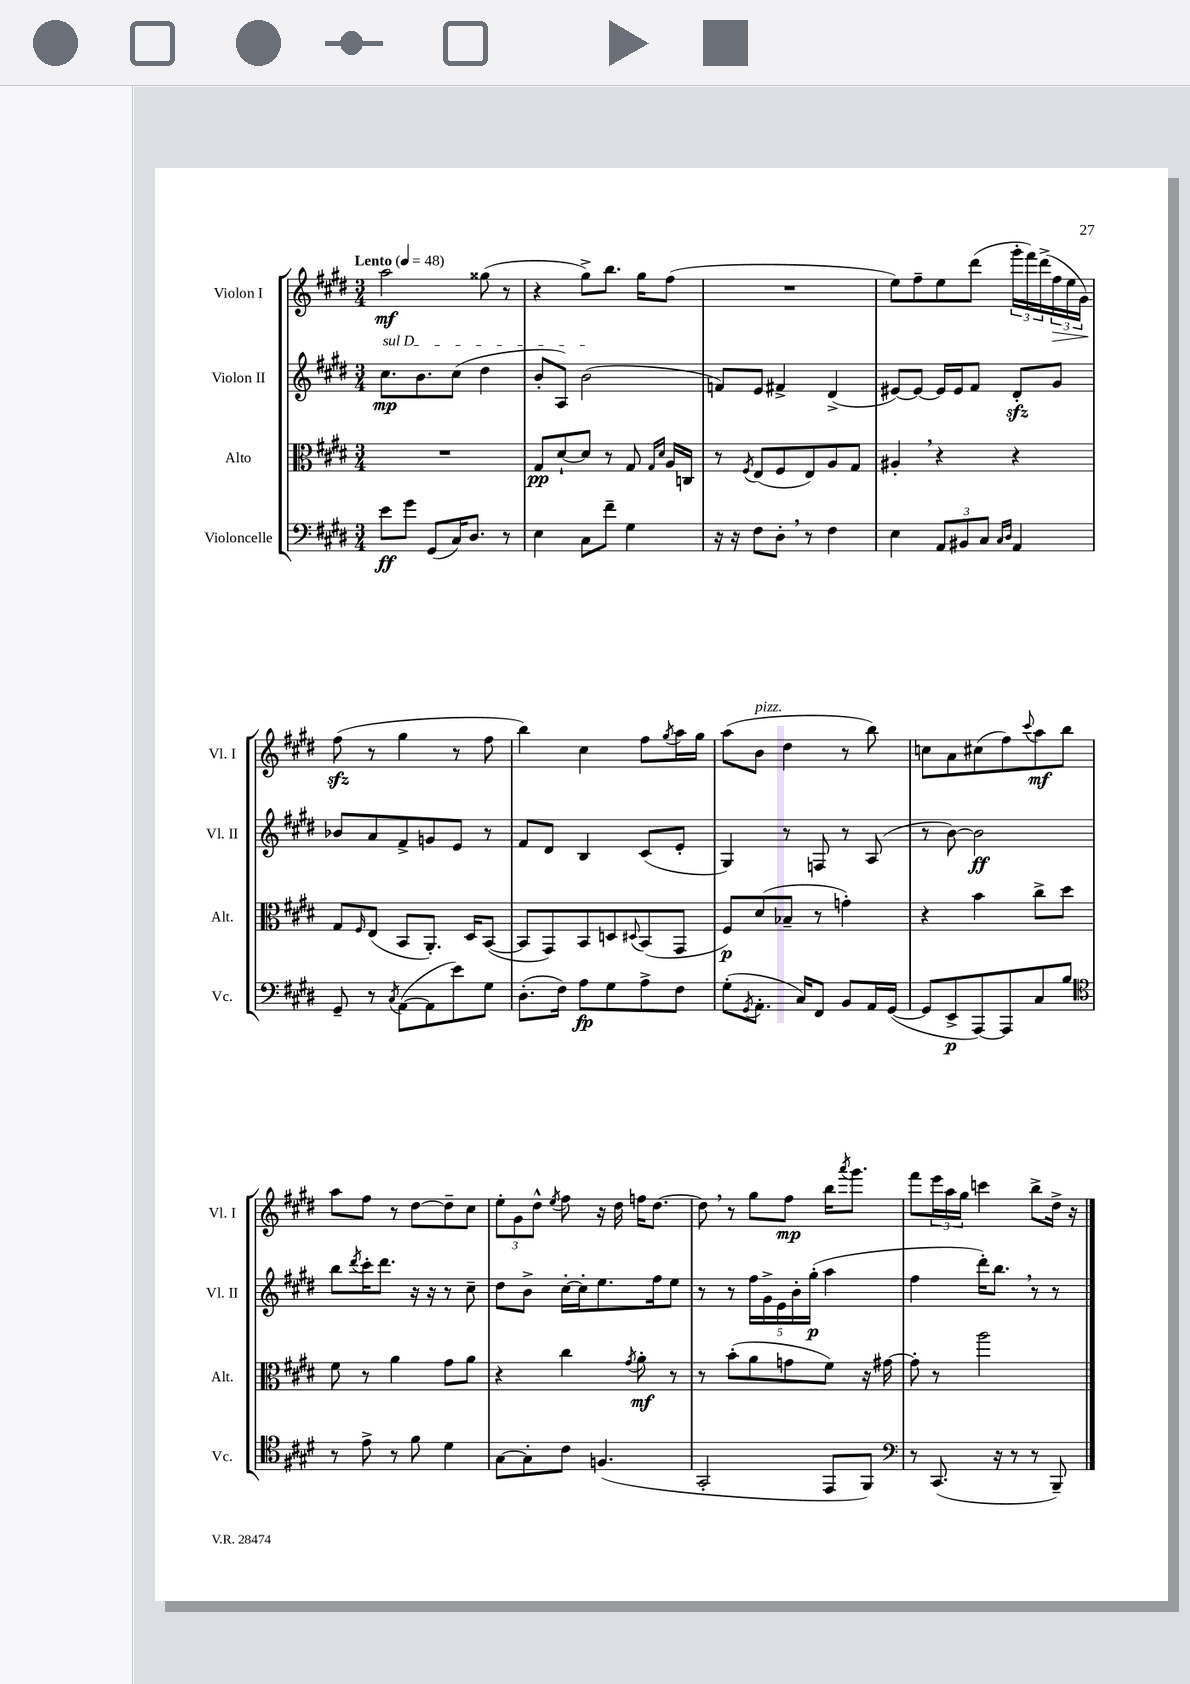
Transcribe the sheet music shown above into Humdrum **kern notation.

**kern	**dynam	**kern	**dynam	**kern	**dynam	**kern	**dynam
*part4	*part4	*part3	*part3	*part2	*part2	*part1	*part1
*staff4	*staff4	*staff3	*staff3	*staff2	*staff2	*staff1	*staff1
*I"Violoncelle	*	*I"Alto	*	*I"Violon II	*	*I"Violon I	*
*I'Vc.	*	*I'Alt.	*	*I'Vl. II	*	*I'Vl. I	*
*clefF4	*	*clefC3	*	*clefG2	*	*clefG2	*
*k[f#c#g#d#]	*	*k[f#c#g#d#]	*	*k[f#c#g#d#]	*	*k[f#c#g#d#]	*
*M3/4	*	*M3/4	*	*M3/4	*	*M3/4	*
*MM48	*	*MM48	*	*MM48	*	*MM48	*
=1	=1	=1	=1	=1	=1	=1	=1
!	!	!	!	!	!	!LO:TX:a:B:t=Lento	!
!	!	!	!	!LO:TX:a:i:t=sul D	!	!	!
8e\L	ff	2.r	.	8.cc#\L	mp	2aa\	mf
8g#\J	.	.	.	.	.	.	.
.	.	.	.	8.b\	.	.	.
(8GG#/L	.	.	.	.	.	.	.
16C#/K)	.	.	.	(8cc#\J	.	.	.
8.D#/J	.	.	.	.	.	.	.
.	.	.	.	4dd#\	.	(8gg##X\	.
8r	.	.	.	.	.	8r	.
=2	=2	=2	=2	=2	=2	=2	=2
4E\	.	8G#/L	pp	8b'/L	.	4r	.
.	.	[8d#`/	.	8A/J)	.	.	.
8C#\L	.	8d#/J]	.	(2b\	.	8gg#^\L)	.
8f#~\J	.	8r	.	.	.	8.bb\J	.
4G#\	.	8G#/	.	.	.	.	.
.	.	.	.	.	.	16gg#\KL	.
.	.	16qqG#/LL	.	.	.	.	.
.	.	16qqd#/JJ	.	.	.	.	.
.	.	16A/LL	.	.	.	(8ff#\J	.
.	.	16Cn/JJ	.	.	.	.	.
=3	=3	=3	=3	=3	=3	=3	=3
16r	.	8r	.	8fn/L)	.	2.r	.
16r	.	.	.	.	.	.	.
.	.	8qF#/	.	.	.	.	.
8F#\L	.	(8E/L	.	8e/J	.	.	.
8D#',\J	.	8F#/	.	4f#X^/	.	.	.
8r	.	8E/)	.	.	.	.	.
4F#\	.	8A/	.	(4d#^/	.	.	.
.	.	8G#/J	.	.	.	.	.
=4	=4	=4	=4	=4	=4	=4	=4
4E\	.	4A#X',/	.	[8e#X/L)	.	8ee\L)	.
.	.	.	.	8e#/J_	.	8ff#~\	.
12AA/L	.	4r	.	16e#/LL]	.	8ee\	.
.	.	.	.	16e#/J	.	.	.
12BB#X/	.	.	.	.	.	.	.
.	.	.	.	8f#/J	.	(8ddd#\J	.
12C#/J	.	.	.	.	.	.	.
16qqC#/LL	.	.	.	.	.	.	.
16qqD#/JJ	.	.	.	.	.	.	.
4AA/	.	4r	.	8d#zz'/L	.	24ggg#'\LL	.
.	.	.	.	.	.	24fff#\)	.
.	.	.	.	.	.	(24ddd#^\	.
!	!	!	!	!	!	!	!LO:HP:b
.	.	.	.	8g#/J	.	24ff#\	>
.	.	.	.	.	.	24ee\	.
.	.	.	.	.	.	24g#\JJ)	.
!!LO:LB:g=z
=5	=5	=5	=5	=5	=5	=5	=5
8GG#~/	.	8G#/L	.	8b-X/L	.	(8ff#zz\	.
.	.	16qqF#/	.	.	.	.	.
8r	.	(8E/J	.	8a/	.	8r	]
8qC#/	.	.	.	.	.	.	.
([8AA\L	.	8BB/L	.	8f#^/	.	4gg#\	.
8AA\]	.	8.AA'/J)	.	8gn/	.	.	.
8e\)	.	.	.	8e/J	.	8r	.
.	.	16D#/KL	.	.	.	.	.
8G#\J	.	([8BB/J	.	8r	.	8ff#\	.
=6	=6	=6	=6	=6	=6	=6	=6
(8.D#'\L	.	8BB/L]	.	8f#/L	.	4bb\)	.
.	.	8GG#/)	.	8d#/J	.	.	.
16F#\Jk)	.	.	.	.	.	.	.
8A\L	fp	8BB/	.	4B/	.	4cc#\	.
8G#\	.	8Dn/	.	.	.	.	.
.	.	8qqD#X/	.	.	.	.	.
8A^\	.	(8BB/	.	(8c#/L	.	8ff#\L	.
.	.	.	.	.	.	8qgg#/	.
8F#\J	.	8GG#/J	.	8e'/J	.	16aa\L	.
.	.	.	.	.	.	16gg#\JJ	.
=7	=7	=7	=7	=7	=7	=7	=7
(8G#'\L	.	8F#/L)	p	4G#/)	.	(8aa\L	.
8qGG#/	.	.	.	.	.	.	.
!	!	!	!	!	!	!LO:TX:a:i:t=pizz.	!
8.AA'\J	.	(8d#/	.	.	.	8b\J	.
.	.	8B-X~/J	.	8r	.	4dd#\	.
16C#/KL)	.	.	.	.	.	.	.
8FF#/J	.	8r	.	8Fn/	.	.	.
8BB/L	.	4gn'\)	.	8r	.	8r	.
16AA/L	.	.	.	(8A/	.	8bb\)	.
([16GG#/JJ	.	.	.	.	.	.	.
=8	=8	=8	=8	=8	=8	=8	=8
8GG#/L]	.	4r	.	8r	.	8ccn\L	.
8EE^/	p	.	.	[8b\)	.	8a\	.
[8AAA/)	.	4b\	.	2b\]	ff	(8cc#X\	.
8AAA/]	.	.	.	.	.	8ff#\)	.
.	.	.	.	.	.	8qqccc#/	.
8C#/	.	8cc#^\L	.	.	.	8aa\	mf
8B/J	.	8dd#\J	.	.	.	8bb\J	.
!!LO:LB:g=z
=9	=9	=9	=9	=9	=9	=9	=9
*clefC4	*	*	*	*	*	*	*
8r	.	8f#\	.	8bb\L	.	8aa\L	.
.	.	.	.	8qddd#/	.	.	.
8e^\	.	8r	.	16ccc#'\K	.	8ff#\J	.
.	.	.	.	8.ddd#\J	.	.	.
8r	.	4a\	.	.	.	8r	.
8f#\	.	.	.	16r	.	[8dd#\L	.
.	.	.	.	16r	.	.	.
4d#\	.	8g#\L	.	8r	.	8dd#~\]	.
.	.	8a\J	.	8cc#~\	.	8cc#\J	.
=10	=10	=10	=10	=10	=10	=10	=10
[8G#\L	.	4r	.	8dd#\L	.	12ee'\L	.
.	.	.	.	.	.	12g#\	.
8G#'\]	.	.	.	8b^\J	.	.	.
.	.	.	.	.	.	12dd#^^\J	.
.	.	.	.	.	.	8qee/	.
8c#\J	.	4cc#\	.	[16cc#'\LL	.	8ff#\	.
.	.	.	.	16cc#'\J]	.	.	.
(4.Fn/	.	.	.	8.ee\	.	16r	.
.	.	.	.	.	.	16dd#\	.
.	.	8qg#/	.	.	.	.	.
.	.	8a'\	mf	.	.	16ffn\KL	.
.	.	.	.	16ff#\k	.	[8.dd#\J	.
.	.	8r	.	8ee\J	.	.	.
=11	=11	=11	=11	=11	=11	=11	=11
2GG#'/	.	8r	.	8r	.	8dd#,\]	.
.	.	(8b'\L	.	8r	.	8r	.
.	.	8a\	.	20ff#\LL	.	8gg#\L	.
.	.	.	.	20g#^\	.	.	.
.	.	.	.	20e\	.	.	.
.	.	8gn\	.	.	.	8ff#\J	mp
.	.	.	.	20b'\	.	.	.
.	.	.	.	(20gg#'\JJ	p	.	.
8EE/L	.	8f#\J)	.	4aa\	.	16bb\KL	.
.	.	.	.	.	.	8qaaa/	.
.	.	.	.	.	.	8.ggg#\J	.
8FF#/J)	.	16r	.	.	.	.	.
.	.	[16g#X\	.	.	.	.	.
=12	=12	=12	=12	=12	=12	=12	=12
*clefF4	*	*	*	*	*	*	*
8r	.	8g#'\]	.	4ff#\	.	8fff#\L	.
(8.CC#/	.	8r	.	.	.	24eee\L	.
.	.	.	.	.	.	24aa\	.
.	.	.	.	.	.	24gg#\JJ	.
.	.	2aa\	.	16ddd#'\KL)	.	4cccn\	.
16r	.	.	.	8.bb,\J	.	.	.
8r	.	.	.	.	.	.	.
8r	.	.	.	8r	.	8bb^\L	.
8BBB~/)	.	.	.	8r	.	16dd#^\Jk	.
.	.	.	.	.	.	16r	.
==	==	==	==	==	==	==	==
*-	*-	*-	*-	*-	*-	*-	*-
